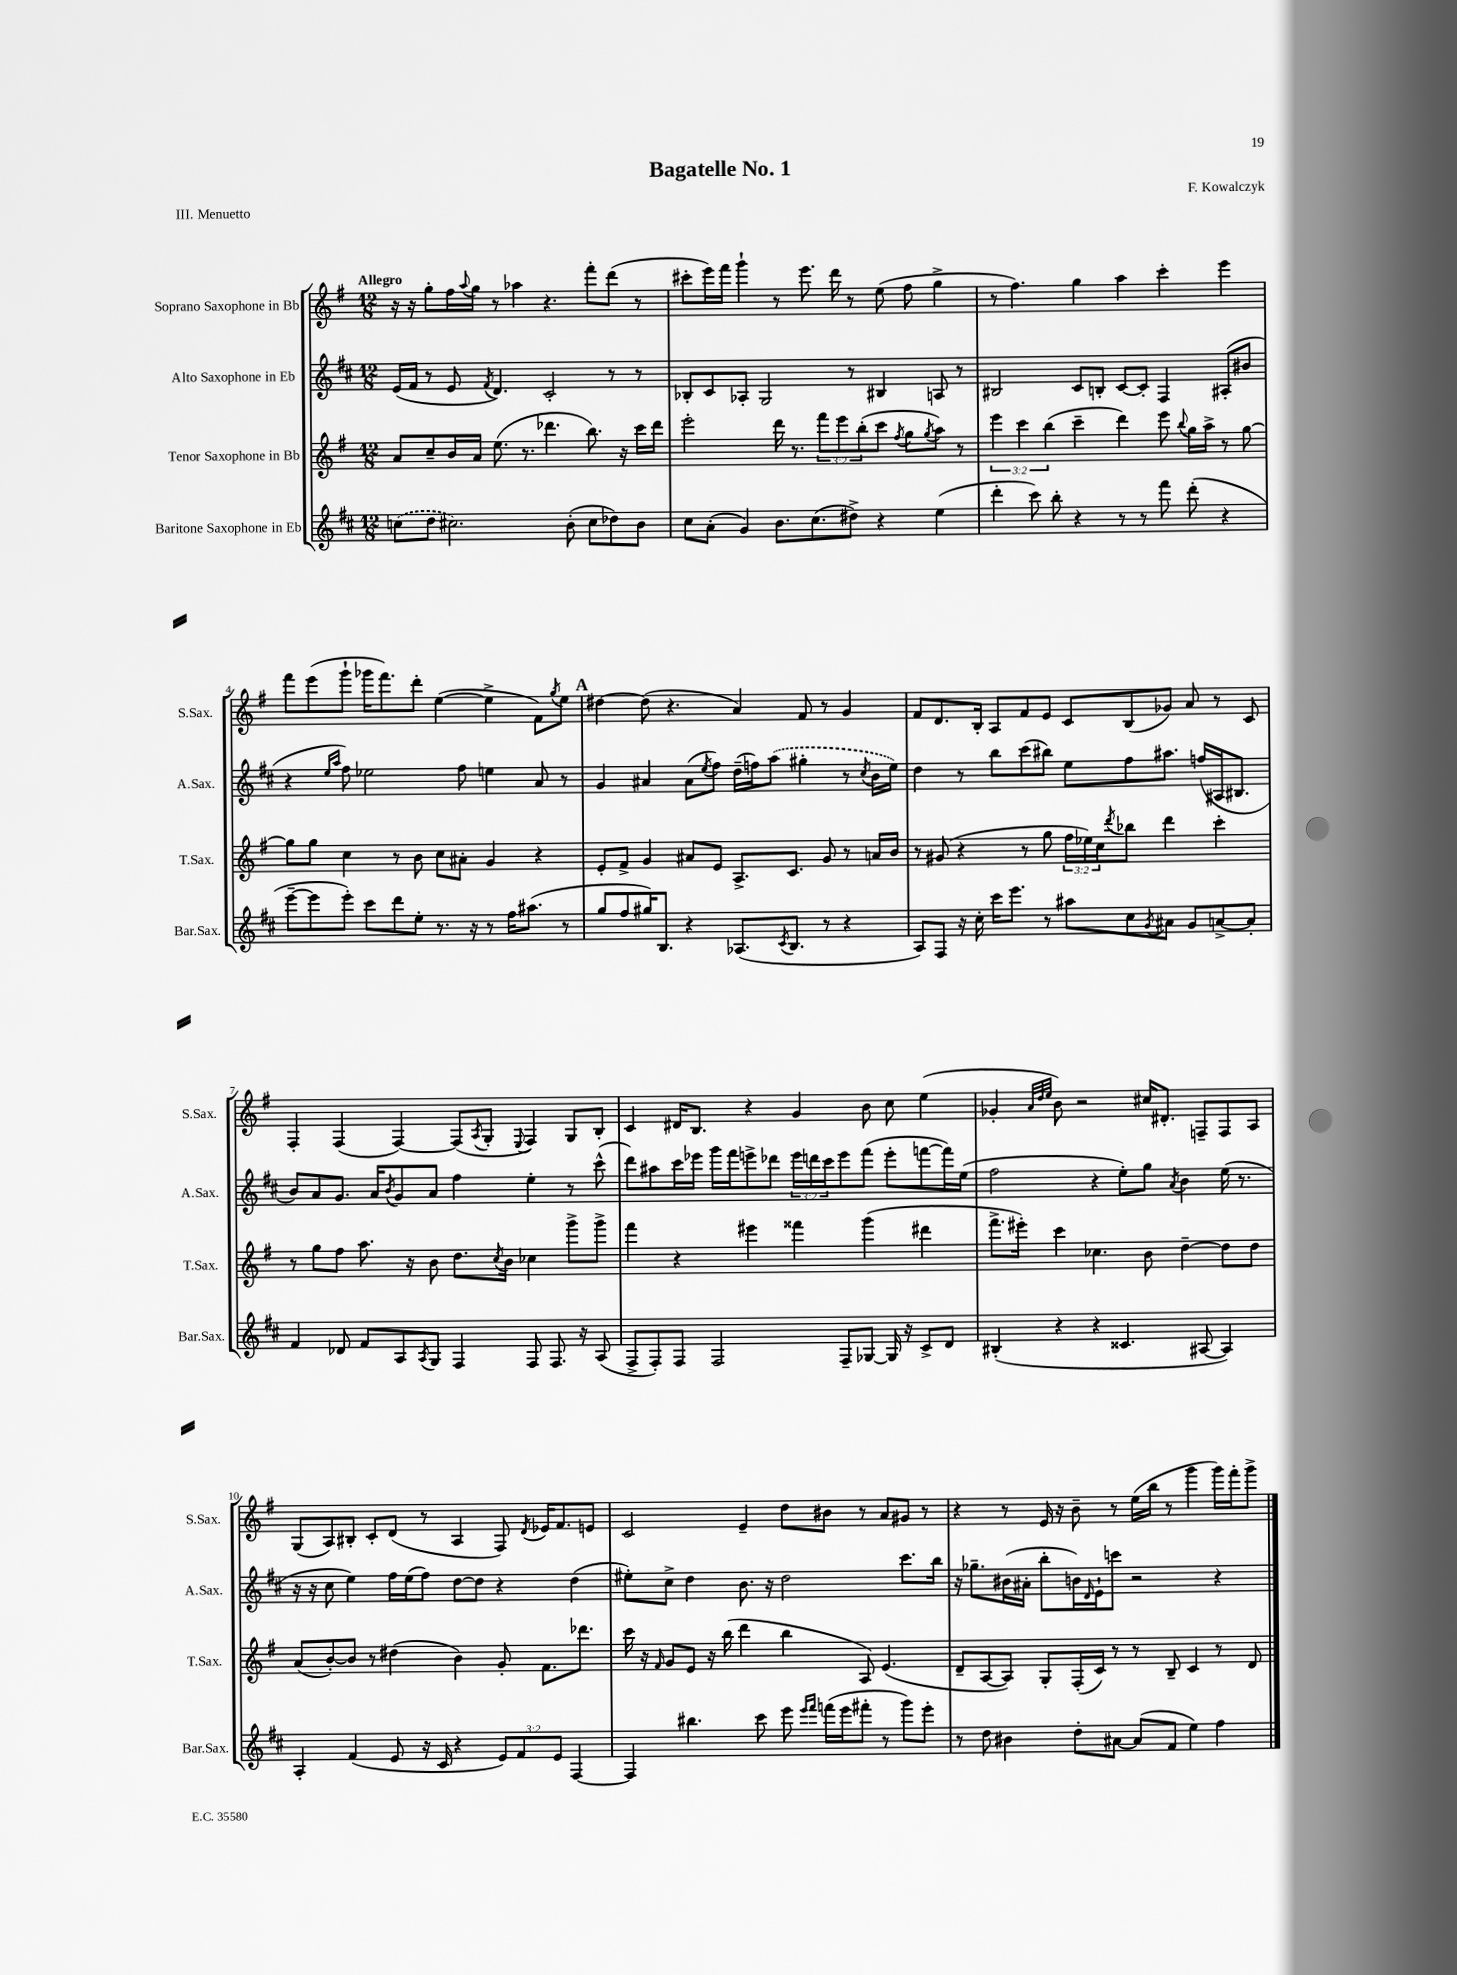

**kern	**kern	**kern	**kern
*part4	*part3	*part2	*part1
*staff4	*staff3	*staff2	*staff1
*I"Baritone Saxophone in Eb	*I"Tenor Saxophone in Bb	*I"Alto Saxophone in Eb	*I"Soprano Saxophone in Bb
*I'Bar.Sax.	*I'T.Sax.	*I'A.Sax.	*I'S.Sax.
*clefG2	*clefG2	*clefG2	*clefG2
*k[f#c#]	*k[f#]	*k[f#c#]	*k[f#]
*M12/8	*M12/8	*M12/8	*M12/8
=1	=1	=1	=1
!	!	!	!LO:TX:a:B:t=Allegro
(8ccn\L	8a/L	(16e/LL	16r
.	.	16f#/JJ	16r
8dd\J	8cc~/	8r	8gg'\L
2.cc#X\)	16b/L	8e/	16ff#\L
.	.	.	8qqaa/
.	16a/JJ	.	16gg\JJ
.	.	8qf#/	.
.	(8.ee\	4.d/)	8r
.	.	.	4aa-X\
.	8.r	.	.
.	4.ddd-X\	2c#'/	4.r
(8b'\	.	.	.
8cc#\L	8.bb\)	.	8fff#'\L
8dd-X\)	.	8r	(8ddd\J
.	16r	.	.
8b\J	16ccc\LL	8r	8r
.	16ddd-\JJ	.	.
=2	=2	=2	=2
8cc#\L	2eee'\	8B-X'/L	8ccc#X'\L
(8a'\J	.	8c#/	16eee\L)
.	.	.	16fff#\JJ
4g/)	.	8A-X'/J	4ggg`\
.	.	2G/	.
8.b\L	16ddd\	.	8r
.	8.r	.	.
.	.	.	8.eee\
(8.cc#\	.	.	.
.	12fff#\L	.	.
.	.	.	16ddd\
.	12eee\	.	.
8dd#X^\J)	.	8r	8r
.	(12bb'\	.	.
4r	8ccc\J	4B#X/	(8ee\
.	8qff#/	.	.
.	8gg\L	.	8ff#\
.	8qgg/	.	.
(4ee\	8aa\J)	8An/	4gg^\
.	8r	8r	.
=3	=3	=3	=3
4ddd'\	6eee\	2B#X/	8r
.	.	.	4.ff#\)
.	6ccc\	.	.
8ccc#\)	.	.	.
.	(6bb\	.	.
8bb'\	.	.	.
4r	4ccc~\	8c#/L	4gg\
.	.	8Bn'/J	.
8r	4ddd\)	[8c#/L	4aa\
8r	.	8c#'/J]	.
8fff#\	8eee\	4F#/	4ccc'\
.	8qqbb/	.	.
(8ddd'\	16gg\LL	.	.
.	16aa^\JJ	.	.
4r	8r	(8A#X'/L	4eee\
.	[8gg\	8b#X/J	.
!!LO:LB:g=z
=4	=4	=4	=4
[8eee~\L	8gg\L]	4r	8fff#\L
8eee\]	8gg\J	.	(8eee\
.	.	16qqee/LL	.
.	.	16qqaa/JJ	.
8eee'\J)	4cc\	8ff#\)	8ggg`\J
8ccc#\L	.	2ee-X\	16ggg-X\KL
.	.	.	8.fff#\)
8ddd\	8r	.	.
8ee'\J	8b\	.	8ddd'\J
8.r	8cc\L	.	([4ee\
.	8a#X'\J	8ff#\	.
16r	.	.	.
8r	4g/	4een\	4ee^\]
16ff#\KL	.	.	.
(8.aa#X\J	.	.	.
.	4r	8a/	8f#\L)
.	.	.	8qgg/
8r	.	8r	8ee\J
!!LO:REH:place=s1:t=A
=5	=5	=5	=5
8gg/L	8e'/L	4g/	[4dd#X\
8ff#/	8f#^/J	.	.
16gg#X/K)	4g/	4a#X/	(8dd#\]
8.B/J	.	.	.
.	.	.	4.r
4r	8a#X/L	(8a#\L	.
.	.	8qee/	.
.	8e/J	8ff#\J)	.
(8.A-X/L	8.A^/L	(16dd~\LL	4a/)
.	.	16ffn\J)	.
.	.	(8aa\J	.
8qc#/	.	.	.
8.B/J	8.c/J	.	.
.	.	4gg#X'\	8f#/
8r	8g/	.	8r
4r	8r	8r	4g/
.	.	8qcc#/	.
.	16an/LL	16b\LL	.
.	16b/JJ	16ee\JJ)	.
=6	=6	=6	=6
8A/L)	8r	4dd\	8f#/L
8F#/J	(8g#X/	.	8.d/
16r	4r	8r	.
16cc#'\	.	.	16B'/Jk
16ccc#\KL	.	8bb\L	8A/L
8.eee\J	.	.	.
.	8r	(8ccc#\	8f#/
8r	8gg\	8bb#X\J)	8e/J
8aa#X\L	24ff#\LL	8ee\L	8c/L
.	24ee-X\)	.	.
.	24cc\J	.	.
.	8qddd/	.	.
8cc#\	8bb-X\J	8ff#\	(8B/
8qg/	.	.	.
8a#X\J	4ddd\	8.aa#X\J	8g-X/J)
8g/L	.	.	8a/
.	.	(16ffn/LL	.
[8an^/	4ccc'\	16A#X/J	8r
.	.	8.B#X/J	.
8a'/J]	.	.	8c/
!!LO:LB:g=z
=7	=7	=7	=7
4f#/	8r	8b/L)	4F#'/
.	8gg\L	8a/	.
8d-X/	8ff#\J	8.g/J	(4F#/
8f#/L	8.aa\	.	.
.	.	16a/KL	.
.	.	8qb/	.
8A/	.	8g/	[4F#/)
.	16r	.	.
8qA/	.	.	.
8G/J	8b\	8a/J	.
4F#/	8.dd\L	4ff#\	(8F#/L]
.	.	.	8qA/
.	.	.	8G'/J
.	8qcc/	.	.
.	16b\Jk	.	.
.	.	.	8qqE/
8F#/	4cc-X\	4ee'\	4F#/)
8.F#/	.	.	.
.	8ggg^\L	8r	8G/L
16r	.	.	.
(8A/	8ggg^\J	(8ccc#^^\	8B'/J
=8	=8	=8	=8
8F#^/L	4fff#\	8ddd\L)	4c/
8F#'/)	.	8aa#X\	.
8F#/J	4r	16ccc#\L	16d#X/KL
.	.	16eee-X\JJ	8.B/J
2F#/	.	16ggg\LL	.
.	.	16fff#\J	.
.	4eee#X\	8eeen^\	4r
.	.	8ddd-X\J	.
.	4fff##X\	24eee\LL	4g/
.	.	24dddn\	.
.	.	24ccc#\J	.
8F#~/L	.	8eee\	.
[8G-X/J	(4ggg\	(8fff#\J	8b\
16G-/]	.	8eee'\L	8cc\
16r	.	.	.
8c#^/L	4ddd#X\	[8fffn\	(4ee\
8d/J	.	16fff\L])	.
.	.	(16ee\JJ	.
=9	=9	=9	=9
(4B#X'/	8.fff#^\L	2ff#\	4g-X'/
.	16eee#X'\Jk)	.	.
.	.	.	32qqa/LLL
.	.	.	32qqdd/
.	.	.	32qqee/JJJ
4r	4ccc\	.	8b\)
.	.	.	2r
4r	4.cc-X\	4r	.
4.c##X/	.	8ee'\L)	.
.	8b\	8gg\J	16cc#X/KL
.	.	.	8.d#X'/J
.	.	8qa/	.
.	[4dd~\	4b\	.
[8A#X/	.	.	8Fn~/L
4A#/])	8dd\L]	(16ee\	8F/
.	.	8.r	.
.	8dd\J	.	8A/J
!!LO:LB:g=z
=10	=10	=10	=10
4A'/	(8a/L	16r	(8G/L
.	.	16r	.
.	[8b'/)	8cc#\	8A/)
(4f#/	8b/J]	4ee\)	8B#X'/J
.	8r	.	8c'/L
8e/	(4dd#X\	16ff#\LL	(8d/J
.	.	(16ee\J	.
16r	.	8ff#\J)	8r
16c#/	.	.	.
4r	4b\)	[8dd\L	4A/
.	.	8dd\J]	.
12e/L)	8g'/	4r	8F#/)
12f#/	.	.	.
.	.	.	8qd/
.	8.f#\L	.	16e-X/KL
12e/J	.	.	.
.	.	.	8.f#/
[4F#/	.	(4dd\	.
.	8.ddd-X\J	.	.
.	.	.	8en/J
=11	=11	=11	=11
4F#/]	16ccc\	8ee#X'\L)	2c/
.	16r	.	.
.	16qqf#/	.	.
.	8g/L	8cc#^\J	.
4.bb#X\	8e/J	4dd\	.
.	16r	.	.
.	(16bb\	.	.
.	4ddd\	8.b\	4e~/
8ccc#\	.	.	.
.	.	16r	.
8eee\	4bb\	2dd\	8dd\L
16qqeee/LL	.	.	.
16qqfff#/JJ	.	.	.
(16fffn\LL	.	.	8b#X\J
16eee\J	.	.	.
8fff#X'\J	8A/)	.	8r
8r	(4.e/	.	8a/L
8ggg\L)	.	8.ccc#\L	8g#X/J
8eee'\J	.	.	8r
.	.	16bb\Jk	.
=12	=12	=12	=12
8r	8d~/L	16r	4r
.	.	8.gg-X~\L	.
8dd\	[8A/	.	.
4b#X\	8A/J])	(16b#X\L	8r
.	.	16a#X'\JJ	.
.	8G'/L	8bb'\L	16e/
.	.	.	16r
8dd'\L	(16F#'/L	16bn\L)	8b~\
.	.	16qqd/	.
.	16c/JJ)	16e`\J	.
[8a#X\J	8r	8cccn\J	8r
(8a#/L]	8r	2r	(16ee\LL
.	.	.	16bb\JJ
8f#/J	8B~/	.	8r
4ee\)	4c/	.	4ggg\
4ff#\	8r	4r	16ggg\LL)
.	.	.	16fff#'\J
.	8d/	.	8ggg^\J
==	==	==	==
*-	*-	*-	*-
